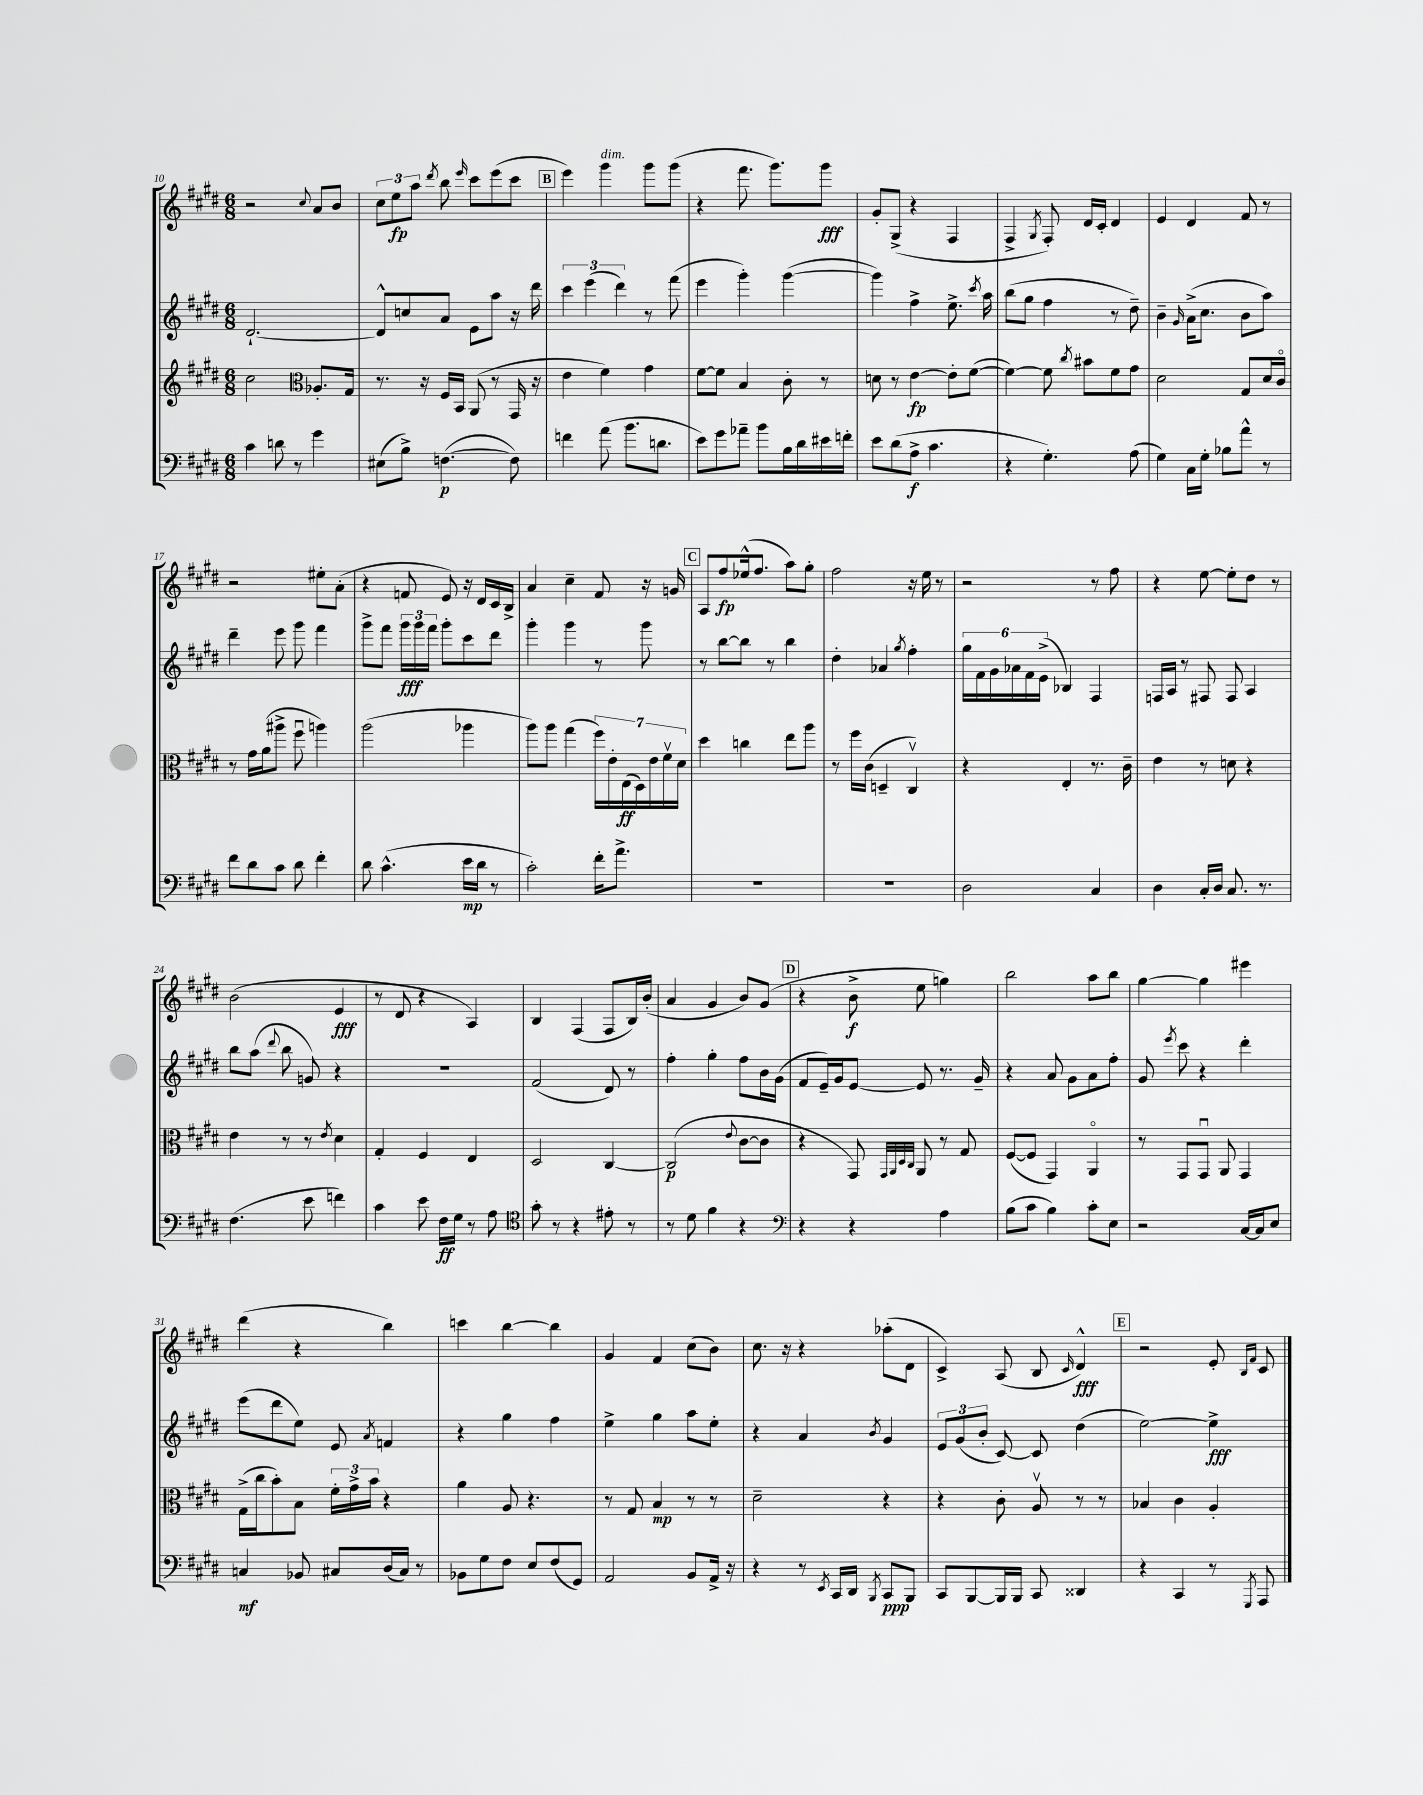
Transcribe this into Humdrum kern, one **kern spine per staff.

**kern	**kern	**kern	**kern
*staff4	*staff3	*staff2	*staff1
*clefF4	*clefG2	*clefG2	*clefG2
*k[f#c#g#d#]	*k[f#c#g#d#]	*k[f#c#g#d#]	*k[f#c#g#d#]
*M6/8	*M6/8	*M6/8	*M6/8
4c#	2cc#	[2.d#`	2r
8d	.	.	.
8r	.	.	.
*	*clefC3	*	*
.	.	.	8qqcc#
4g#	8.A-'	.	8a
.	.	.	8b
.	16G#	.	.
=	=	=	=
(8E#	8.r	8d#^^]	12cc#
.	.	.	12ee
8B^)	.	8cc	.
.	.	.	12aa
.	16r	.	.
.	.	.	8qddd#
([4.F	16F#	8a	8bb
.	16BB	.	.
.	.	.	16qqeee
.	(8AA	8e	8ccc#
.	8r	8aa	(8eee
8F])	16GG#	16r	8ccc#
.	16r	16ddd#	.
=	=	=	=
4f	4e	6ccc#	4eee)
.	.	(6eee	.
(8a	4f#)	.	4ggg#
.	.	6ddd#)	.
8.b	.	.	.
.	4g#	8r	8ggg#
8.d	.	.	.
.	.	(8fff#	(8ggg#
=	=	=	=
8e)	[8f#	4eee	4r
8g#	8f#]	.	.
8a-~	4B	4ggg#')	8.fff#
8b	.	.	.
.	.	.	8.ggg#)
16B	8c#'	([4ggg#	.
16d#	.	.	.
16e#	8r	.	8ggg#
16f'	.	.	.
=	=	=	=
8e	8d	4ggg#])	8g#'
(8d#	8r	.	(8G#^
8A^	[4e	4ff#^	4r
4.c#	.	.	.
.	8e']	8.ee^	4F#
.	([8f#	.	.
.	.	8qccc#	.
.	.	16aa	.
=	=	=	=
4r	4f#_)	(8bb	4F#^
.	.	8gg#	.
.	.	.	8qG#
4.G#')	8f#]	4ff#	8F#')
.	8qcc#	.	.
.	8b#	.	16d#
.	.	.	16c#'
.	8f#	8r	4d#
(8A	8g#	8dd#~)	.
=	=	=	=
4G#)	2d#	4b~	4e
.	.	16qqg#	.
16C#	.	(16a^	4d#
16G#'	.	8.cc#	.
8B-	.	.	.
8a^^	8G#	8b	8f#
8r	16d#	8aa)	8r
.	16c#o	.	.
=	=	=	=
8f#	8r	4ddd#~	2r
8d#	16g#	.	.
.	(16a	.	.
8c#	8aa#^	8eee	.
8d#	8ff#u	8ggg#	.
4f#'	4aa)	4fff#	8ee#'
.	.	.	(8a'
=	=	=	=
8d#	(2aa	8ggg#^	4r
(4.c#^^	.	8fff#	.
.	.	24ggg#	8f
.	.	24ggg#	.
.	.	24fff#	.
.	.	8ggg#'	8e)
16e	4aa-	8ccc#	16r
16d#	.	.	16d#
8r	.	8ddd#	16c#
.	.	.	16B^
=	=	=	=
2c#')	8aa)	4ggg#'	4a
.	8aa	.	.
.	(4gg#	4ggg#	4cc#~
16f#'	28ff#)	8r	8f#
.	28e'	.	.
8.a^	.	.	.
.	(28E	.	.
.	28D#)	.	.
.	.	8ggg#	16r
.	28e	.	.
.	28f#v	.	.
.	.	.	16g
.	28d#	.	.
=	=	=	=
2.r	4dd#	8r	8A
.	.	[8bb	8ff#
.	4cc	8bb]	(16ee-^^
.	.	.	8.ff#
.	.	8r	.
.	8ee	4bb	8aa)
.	8aa	.	8gg#'
=	=	=	=
2.r	8r	4dd#'	2ff#
.	16ff#	.	.
.	(16c#	.	.
.	4D~	4a-	.
.	.	8qgg#	.
.	4C#v)	4ff#'	16r
.	.	.	16ee
.	.	.	8r
=	=	=	=
2D#	4r	24gg#	2r
.	.	24f#	.
.	.	24g#	.
.	.	24a-	.
.	.	24f#	.
.	.	(24e^	.
.	4E'	4B-)	.
4C#	8.r	4F#	8r
.	.	.	8ff#
.	16c#~	.	.
=	=	=	=
4D#	4e	16F	4r
.	.	16A	.
.	.	8r	.
16C#'	8r	8F#	[8ee
16D#	.	.	.
8.C#	8d	8F#	8ee']
.	4r	4A	8dd#
8.r	.	.	.
.	.	.	8r
=	=	=	=
(4.F#	4e	8bb	(2b
.	.	(8aa	.
.	.	8qqddd#	.
.	8r	8bb	.
8e	8r	8g)	.
.	8qe	.	.
4f)	4d#	4r	4e
=	=	=	=
4c#	4G#'	2.r	8r
.	.	.	8d#
8e	4F#	.	4r
16F#	.	.	.
16G#	.	.	.
8r	4E	.	4A)
8A	.	.	.
=	=	=	=
*clefC4	*	*	*
8g#'	2D#	(2f#	4B
8r	.	.	.
4r	.	.	(4F#
8e#'	[4C#	8d#)	8F#
8r	.	8r	16B)
.	.	.	(16b'
=	=	=	=
8r	(2C#]	4ff#'	4a
8d#	.	.	.
4f#	.	4gg#'	4g#
.	8qqe	.	.
4r	[8c#	8ff#	8b)
.	8c#]	16b	(8g#
.	.	(16g#	.
=	=	=	=
*clefF4	*	*	*
4r	4r	8f#	4r
.	.	16e~)	.
.	.	16g#	.
4r	8GG#)	[8e	8b^
.	32qqGG#	.	.
.	32qqAA	.	.
.	32qqD#	.	.
.	32qqC#	.	.
.	8AA	8e]	8ee
4A	8r	8.r	4gg)
.	8G#	.	.
.	.	16g#~	.
=	=	=	=
(8B	([8F#	4r	2bb
8c#	8F#]	.	.
4B)	4GG#)	8a	.
.	.	8g#	.
8c#'	4AAo	8a	8aa
8E	.	8ff#'	8bb
=	=	=	=
2r	8r	8g#	[4gg#
.	.	8qeee	.
.	8GG#	8ccc#	.
.	8GG#u	4r	4gg#]
.	8AA	.	.
[16C#	4GG#	4ddd#'	4eee#
16C#]	.	.	.
8E	.	.	.
=	=	=	=
4C	(16G#^	(8eee	(4ddd#
.	16cc#	.	.
.	8b')	8ddd#	.
8BB-	8B	8ee)	4r
8C#	24f#'	8e	.
.	24g#^	.	.
.	24b	.	.
.	.	8qa	.
(16D#	4r	4f	4bb)
16C#)	.	.	.
8r	.	.	.
=	=	=	=
8BB-	4a	4r	4ccc
8G#	.	.	.
8F#	8A	4gg#	[4bb
8E	4.r	.	.
(8F#	.	4ff#	4bb]
8GG#)	.	.	.
=	=	=	=
2AA	8r	4ee^	4g#
.	8G#	.	.
.	4B	4gg#	4f#
8BB	8r	8aa	(8cc#
16AA^	8r	8ee'	8b)
16r	.	.	.
=	=	=	=
4r	2d#~	4r	8.cc#
.	.	.	16r
8r	.	4a	4r
8qEE	.	.	.
16CC#	.	.	.
16DD#	.	.	.
8qBBB	.	8qb	.
8CC#	4r	4g#	(8aa-'
8BBB	.	.	8d#
=	=	=	=
8CC#	4r	12e	4c#^)
.	.	(12g#	.
[8BBB	.	.	.
.	.	12b'	.
16BBB]	8c#'	[8c#)	(8A
16BBB	.	.	.
8CC#	8Av	8c#]	8B
.	.	.	16qqc#
4DD##	8r	(4dd#	4d#^^)
.	8r	.	.
=	=	=	=
4r	4B-	[2ee)	2r
4CC#	4c#	.	.
8r	4A'	4ee^]	8e'
.	.	.	16qqB
8qGGG#	.	.	16qqf#
8AAA	.	.	8c#
==	==	==	==
*-	*-	*-	*-
